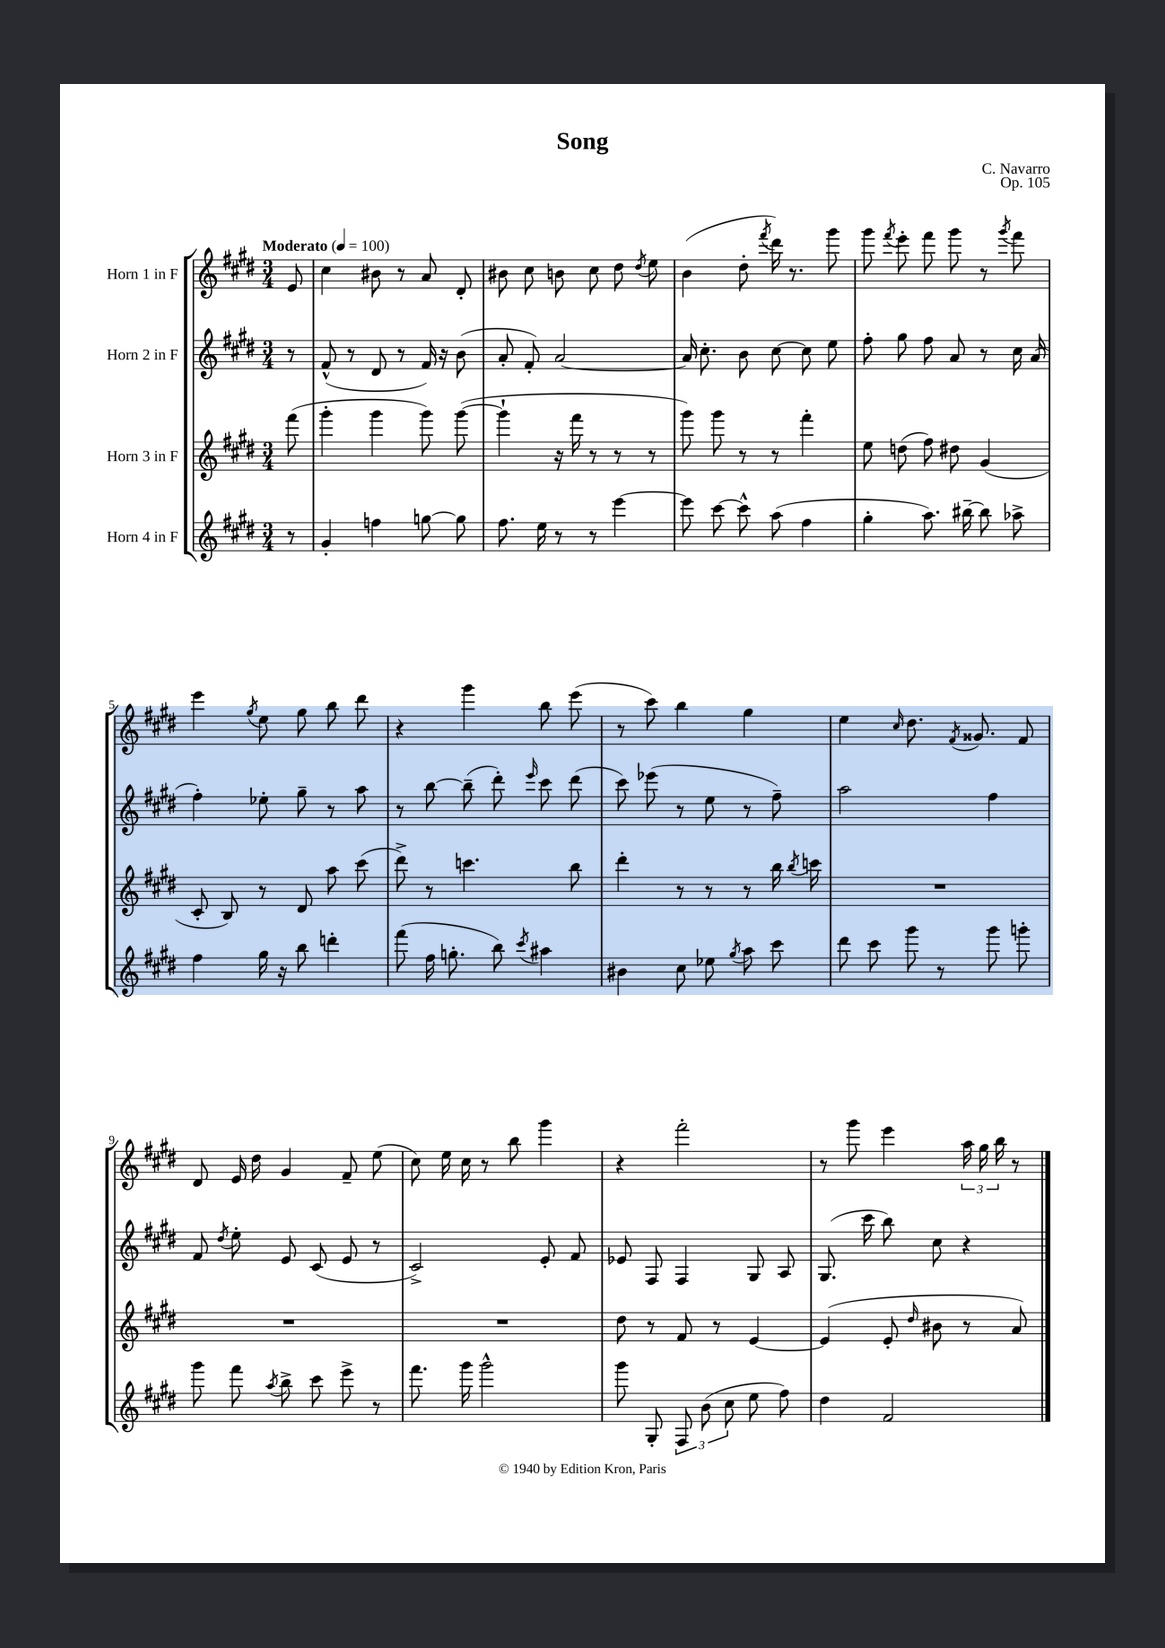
\header { title = "Song" composer = "C. Navarro" opus = "Op. 105" }
<<
\new StaffGroup <<
\new Staff = "s0" \with { instrumentName = "Horn 1 in F" } {
    \clef treble \key e \major \numericTimeSignature \time 3/4 \partial 8 \tempo "Moderato" 4 = 100
    \autoBeamOff e'8 |
    cis''4 bis'8 r8 a'8 dis'8-. |
    bis'8 cis''8 b'8 cis''8 dis''8 \acciaccatura { dis''8 } e''8 |
    b'4( dis''8-. \acciaccatura { fis'''8 } dis'''16) r8. gis'''8 |
    gis'''8 \acciaccatura { fis'''8 } e'''8-. fis'''8 gis'''8 r8 \acciaccatura { gis'''8 } fis'''8 |
    e'''4 \acciaccatura { gis''8 } e''8 gis''8 b''8 dis'''8 |
    r4 gis'''4 b''8 e'''8( |
    r8 cis'''8) b''4 gis''4 |
    e''4 \grace { cis''16 } dis''8. \acciaccatura { fis'8 } gisis'8. fis'8 |
    dis'8 e'16 dis''16 gis'4 fis'8-- e''8( |
    cis''8) e''16 cis''16 r8 b''8 gis'''4 |
    r4 fis'''2-. |
    r8 gis'''8 e'''4 \tuplet 3/2 { a''16 gis''16 b''16 } r8 \bar "|." |
}
\new Staff = "s1" \with { instrumentName = "Horn 2 in F" } {
    \clef treble \key e \major \numericTimeSignature \time 3/4 \partial 8
    \autoBeamOff r8 |
    fis'8-^( r8 dis'8 r8 fis'16) r16 b'8( |
    a'8-. fis'8-.) a'2~ |
    a'16 cis''8.-. b'8 cis''8~ cis''8 e''8 |
    fis''8-. gis''8 fis''8 a'8 r8 cis''16 a'16( |
    fis''4-.) ees''8-. gis''8-- r8 a''8 |
    r8 b''8~ b''8--( dis'''8-.) \grace { e'''16 } cis'''8 dis'''8( |
    cis'''8) ees'''8( r8 e''8 r8 fis''8--) |
    a''2 fis''4 |
    fis'8 \acciaccatura { dis''8 } e''8-. e'8 cis'8( e'8 r8 |
    cis'2->) e'8-. fis'8 |
    ees'8 fis8 fis4 gis8 a8 |
    gis8.( cis'''16 b''8) cis''8 r4 \bar "|." |
}
\new Staff = "s2" \with { instrumentName = "Horn 3 in F" } {
    \clef treble \key e \major \numericTimeSignature \time 3/4 \partial 8
    \autoBeamOff fis'''8( |
    gis'''4-. gis'''4 gis'''8) gis'''8~( |
    gis'''4-! r16 fis'''16 r8 r8 r8 |
    gis'''8) gis'''8 r8 r8 fis'''4-. |
    e''8 d''8( fis''8) dis''8 gis'4( |
    cis'8-. b8) r8 dis'8 a''8 cis'''8( |
    dis'''8->) r8 c'''4. b''8 |
    dis'''4-. r8 r8 r8 b''16 \acciaccatura { b''8 } c'''16 |
    R2. |
    R2. |
    R2. |
    dis''8 r8 fis'8 r8 e'4~ |
    e'4( e'8-. \grace { dis''16 } bis'8 r8 a'8) \bar "|." |
}
\new Staff = "s3" \with { instrumentName = "Horn 4 in F" } {
    \clef treble \key e \major \numericTimeSignature \time 3/4 \partial 8
    \autoBeamOff r8 |
    gis'4-. f''4 g''8~ g''8 |
    fis''8. e''16 r8 r8 e'''4~ |
    e'''8 cis'''8~ cis'''8-^ a''8( fis''4 |
    gis''4-. a''8.) bis''16~-- bis''8 aes''8-> |
    fis''4 gis''16 r16 b''8 d'''4-. |
    fis'''8( fis''16 g''8.-. b''8) \acciaccatura { cis'''8 } ais''4 |
    bis'4 cis''8 ees''8 \acciaccatura { gis''8 } a''8 cis'''8 |
    dis'''8 cis'''8 gis'''8 r8 gis'''8 g'''8-. |
    gis'''8 fis'''8 \acciaccatura { a''8 } b''8-> cis'''8 e'''8-> r8 |
    fis'''8. gis'''16 gis'''2-^ |
    gis'''8 gis8-. \tuplet 3/2 { fis8 b'8( cis''8 } e''8 fis''8) |
    dis''4 fis'2 \bar "|." |
}
>>
>>
